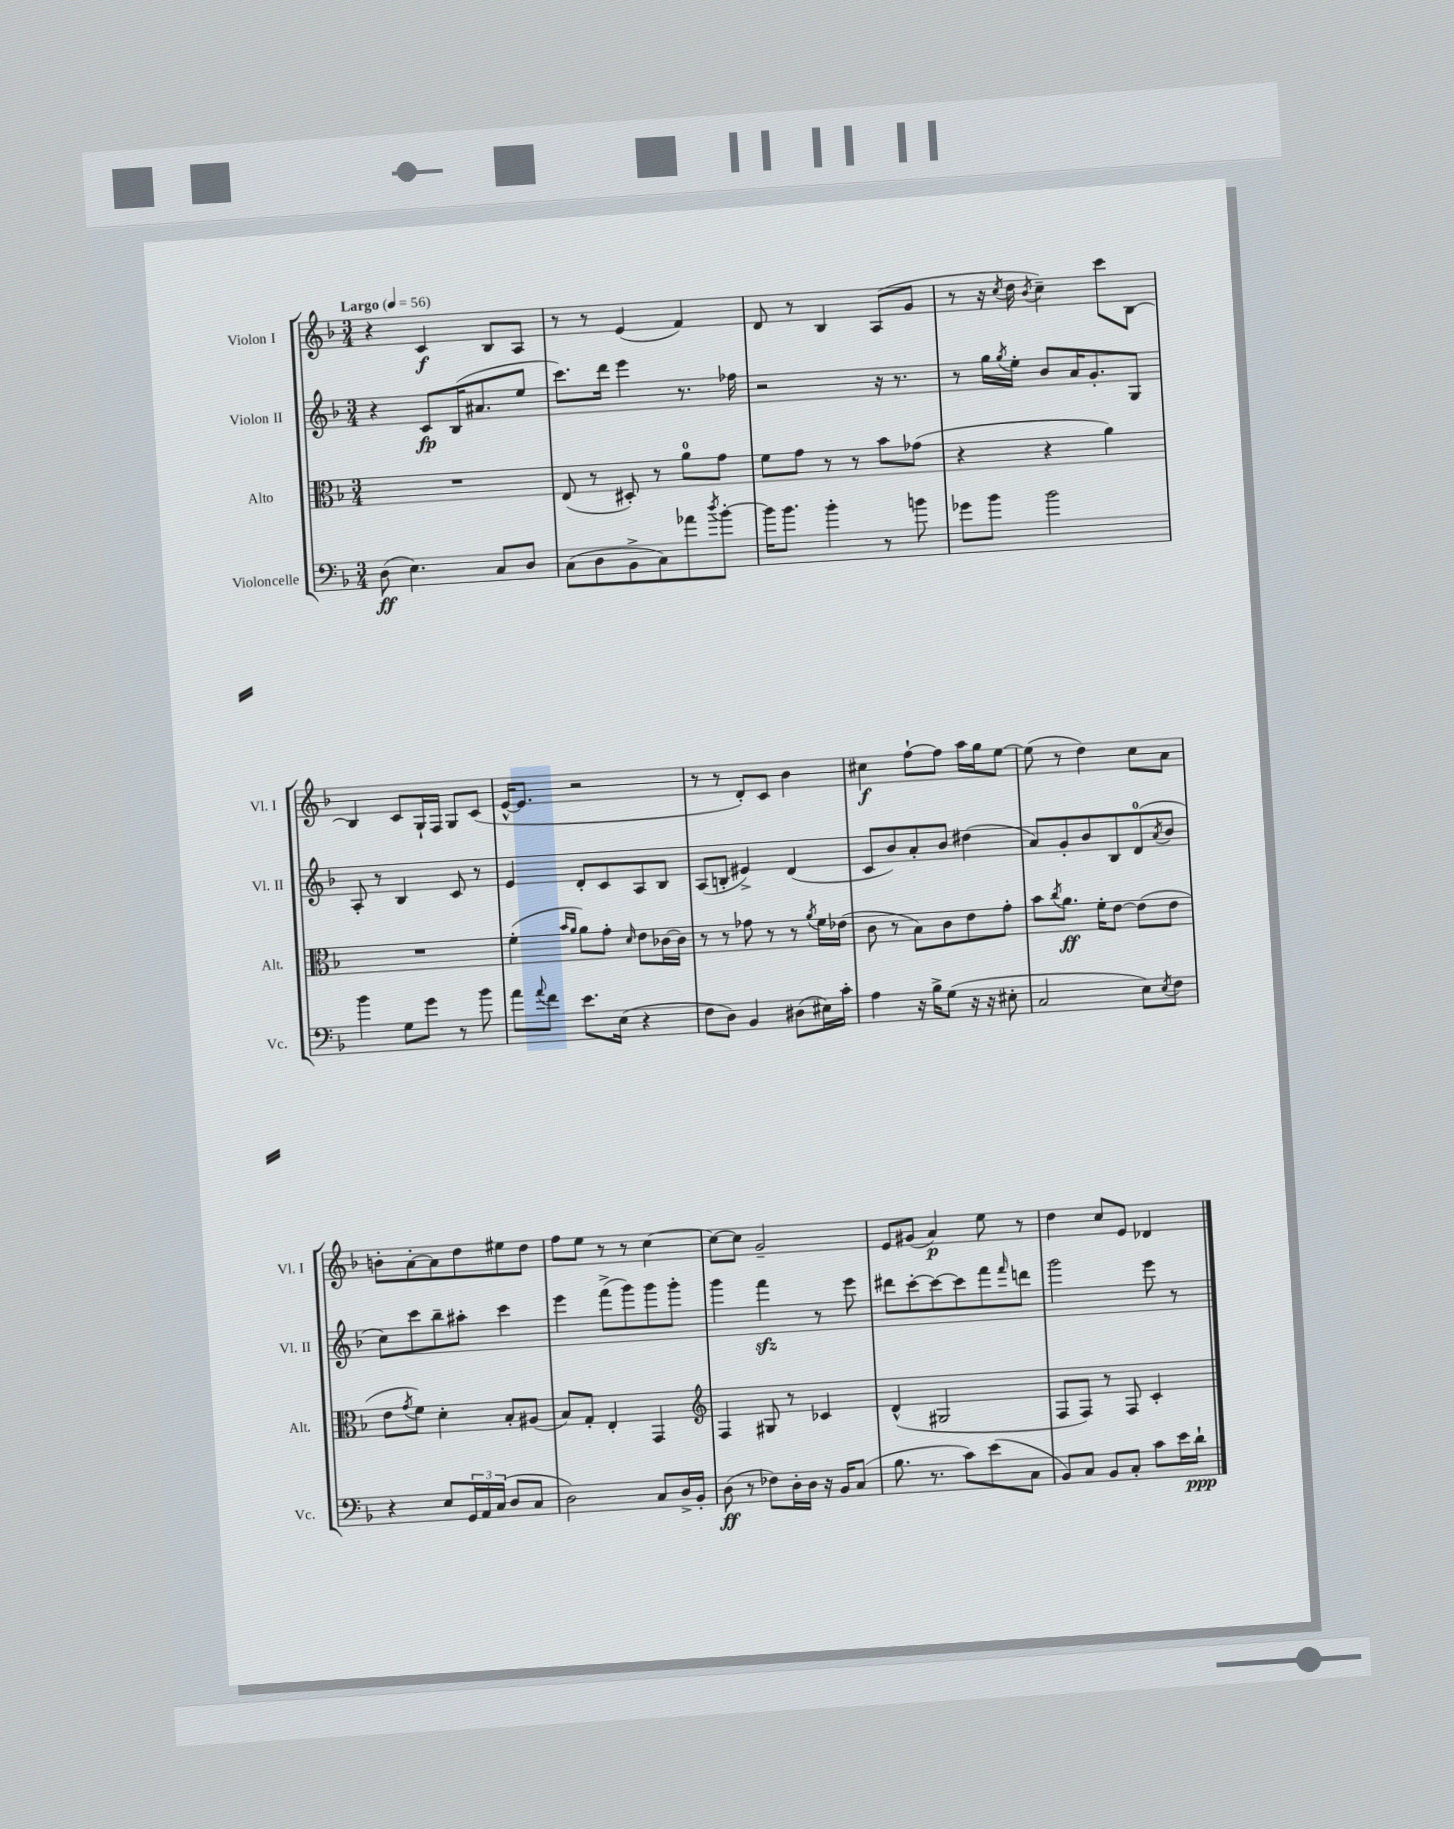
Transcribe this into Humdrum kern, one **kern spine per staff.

**kern	**kern	**kern	**kern
*staff4	*staff3	*staff2	*staff1
*clefF4	*clefC3	*clefG2	*clefG2
*k[b-]	*k[b-]	*k[b-]	*k[b-]
*M3/4	*M3/4	*M3/4	*M3/4
*MM56	*MM56	*MM56	*MM56
(8D	2.r	4r	4r
4.E)	.	.	.
.	.	8c	4c
.	.	(16B-	.
.	.	8.a#	.
8C	.	.	8B-
8D	.	8ee	8A
=	=	=	=
(8C	(8E	8.ccc)	8r
8D	8r	.	8r
.	.	16ddd	.
8BB-^	8D#')	4eee	(4e
8C)	8r	.	.
8a-	8a	8.r	4f)
8qdd	.	.	.
[8b-'	8g	.	.
.	.	16ff-	.
=	=	=	=
16b-]	8f	2r	8d
8.b-	.	.	.
.	8g	.	8r
4b-'	8r	.	4B-
.	8r	.	.
8r	8b-	16r	(8A
.	.	8.r	.
8b	(8g-	.	8g
=	=	=	=
8g-	4r	8r	8r
8b-	.	16gg	16r
.	.	8qgg	8qcc
.	.	16ee'	16dd
.	.	.	8qb-
2b-	4r	8b-	4cc~)
.	.	16a	.
.	.	8.g'	.
.	4a)	.	8ccc
.	.	8G	[8B-
=	=	=	=
4b-	2.r	8A'	4B-]
.	.	8r	.
8G	.	4B-	8c
8g	.	.	16G`
.	.	.	16F
8r	.	8c	8G
8b-	.	8r	(8c
=	=	=	=
8a	(4f'	4e	[16e^^
.	.	.	8.e]
8qqa	.	.	.
8f	.	.	.
.	16qqb-	.	.
.	16qqa	.	.
8.e	8a)	8d'	2r
.	8g'	8c	.
(16E	.	.	.
.	16qqd	.	.
4r	8e	8A	.
.	[16c-	8B-	.
.	16c-]	.	.
=	=	=	=
8F	8r	(8A	8r
8D)	8r	8B'	8r
4BB-	8g-	4e#^)	8d')
.	8r	.	8c
(8D#	8r	(4d	4b-
.	8qa	.	.
16E#)	16f	.	.
16c'	(16e-	.	.
=	=	=	=
4A	8c	8c	4cc#
.	8r	8b-)	.
16r	8B-)	8a'	[8ff`
16B-^	.	.	.
(8G	8c	8b-	8ff]
16r	8e	(4dd#	16aa
16r	.	.	16gg
8E#'	8g'	.	[8ee
=	=	=	=
2C	8b-	8a)	(8ee]
.	8qcc	.	.
.	8.a	8g'	8r
.	.	8b-	4dd)
.	16f'	.	.
.	[8e	8B-	.
8E)	(8e]	(8d	8cc
8qE	.	8qa	.
8F	8e	8b-	8a
=	=	=	=
4r	8e	8cc)	8b'
.	8qg	.	.
.	8f)	8ccc	[8a'
8E	4d'	8bb-~	8a]
24GG	.	8aa#'	8dd
24AA	.	.	.
(24C	.	.	.
8D	8B-'	4ccc	8ee#
8C	(8A#	.	8dd
=	=	=	=
2D)	8B-)	4eee	8ff
.	8G'	.	8ee
.	4E'	(8fff^	8r
.	.	8ggg)	8r
8C	4GG	8ggg	[4cc
16D^	.	8ggg'	.
16BB-'	.	.	.
=	=	=	=
*	*clefG2	*	*
(8D	4F	4ggg	8cc_
8r	.	.	8cc]
8F-)	8G#	4fff	2g~
16D'	8r	.	.
16D	.	.	.
16r	4c-	8r	.
16BB-	.	.	.
(8C	.	8eee	.
=	=	=	=
8.B-	(4d^^	8ddd#	8e
.	.	[8ccc'	(8g#
8.r	.	.	.
.	2G#	8ccc_	4a)
8c)	.	8ccc]	.
(8e	.	8fff	8ee
.	.	16qqfff	.
8C	.	8ddd	8r
=	=	=	=
8BB-)	8F	2ggg	4dd
8C	8F)	.	.
8BB-	8r	.	8cc
8C'	8F	.	8e
8c	4c'	8eee	4d-
16e	.	8r	.
16d`	.	.	.
==	==	==	==
*-	*-	*-	*-
